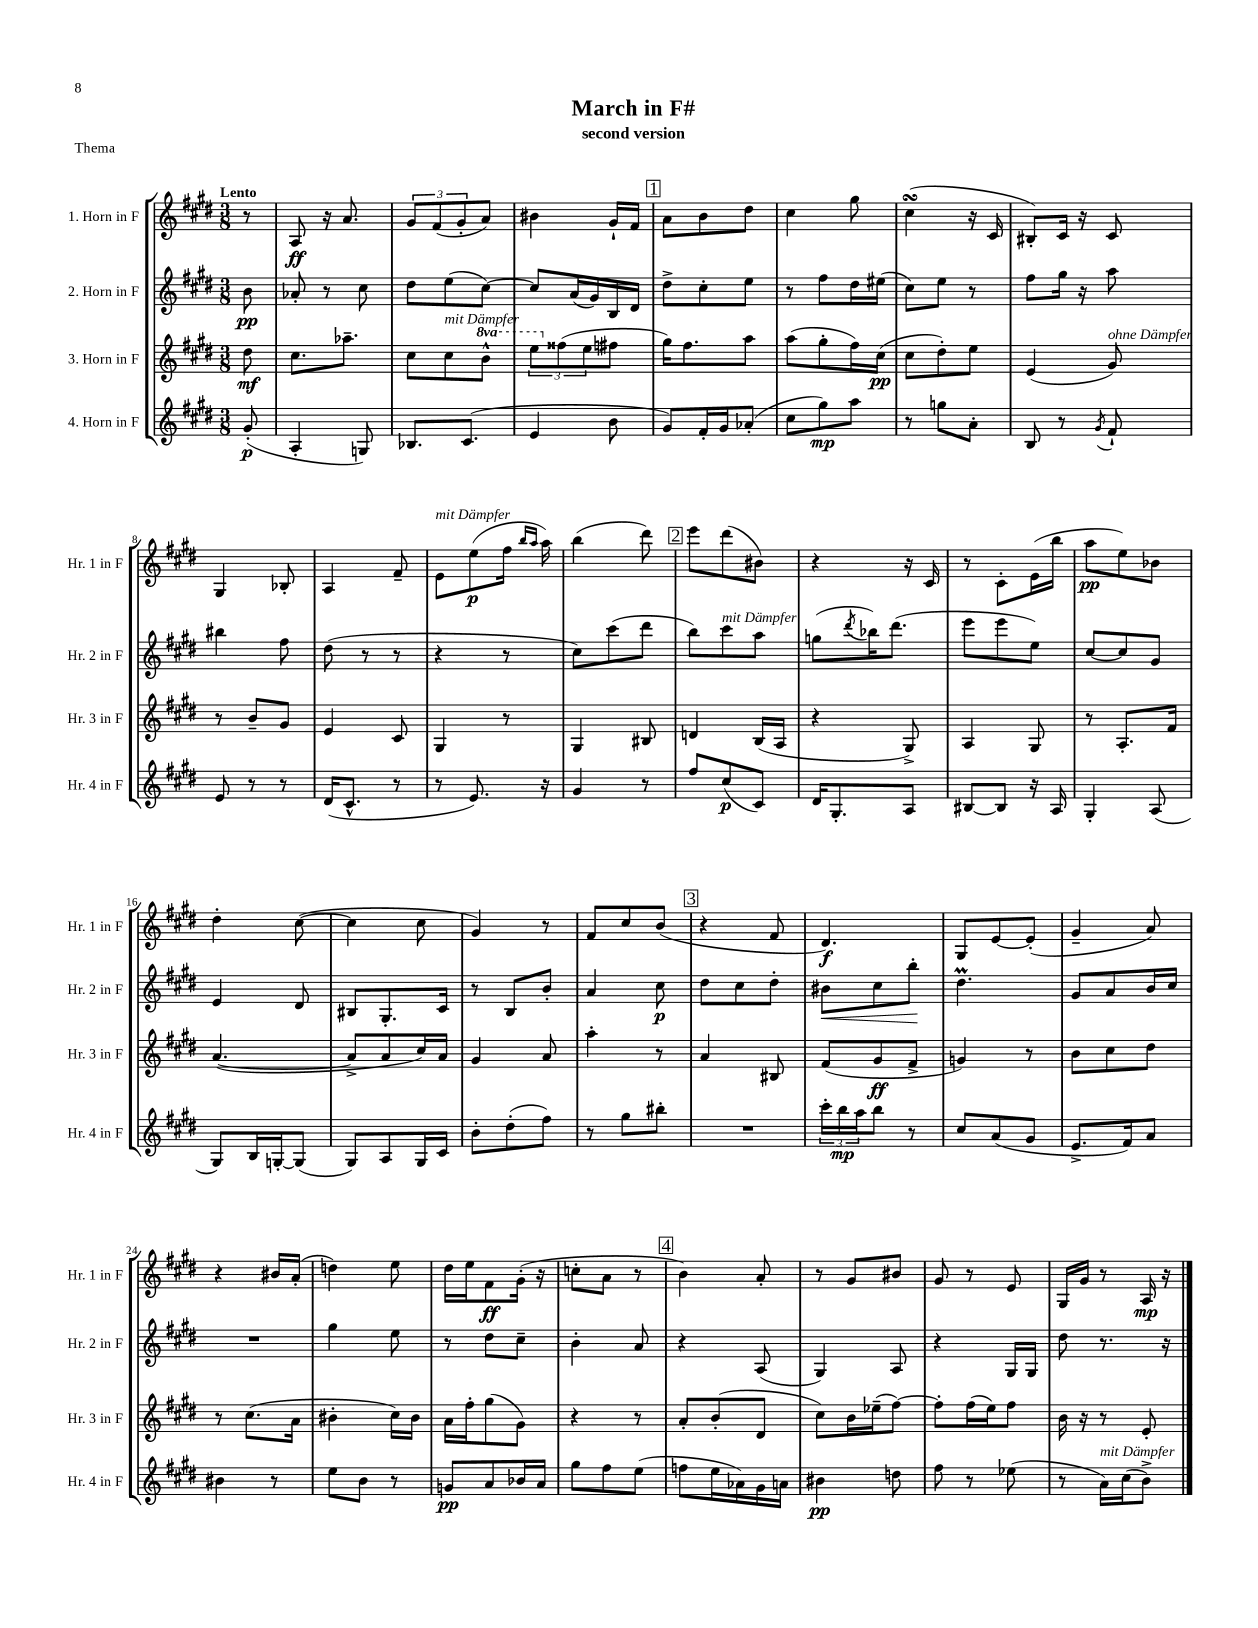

**kern	**kern	**kern	**kern
*staff4	*staff3	*staff2	*staff1
*clefG2	*clefG2	*clefG2	*clefG2
*k[f#c#g#d#]	*k[f#c#g#d#]	*k[f#c#g#d#]	*k[f#c#g#d#]
*M3/8	*M3/8	*M3/8	*M3/8
(8g#'/	8dd#\	8b\	8r
=	=	=	=
4A'/	8.cc#\L	8a-'/	8A/
.	.	8r	16r
.	8.aa-~\J	.	8.a/
8G/)	.	8cc#\	.
=	=	=	=
8.B-/L	8cc#\L	8dd#\L	12g#/L
.	.	.	(12f#/
.	8cc#\	(8ee\	.
.	.	.	12g#'/
(8.c#/J	.	.	.
.	8bb^^\J	[8cc#\J)	8a/J)
=	=	=	=
4e/	12eee\L	8cc#/]L	4b#\
.	(12ff##\	.	.
.	.	(16a/L	.
.	12ee\	.	.
.	.	16g#/)	.
8b\	8ff#\J	16B/	16g#`/LL
.	.	16d#/JJ	16f#/JJ
=	=	=	=
8g#/L)	16gg#\LK)	8dd#^\L	8a\L
.	8.ff#\	.	.
16f#'/L	.	8cc#'\	8b\
16g#/J	.	.	.
(8a-'/J	8aa\J	8ee\J	8dd#\J
=	=	=	=
8cc#\L	(8aa\L	8r	4cc#\
8gg#\)	8gg#'\	8ff#\L	.
8aa\J	16ff#\L)	16dd#\L	8gg#\
.	(16cc#\JJ	(16ee#\JJ	.
=	=	=	=
8r	8cc#\L	8cc#\L)	(4cc#\
8gg\L	8dd#'\)	8ee\J	.
8a'\J	8ee\J	8r	16r
.	.	.	16c#/
=	=	=	=
8B/	(4e/	8ff#\L	8B#'/L)
8r	.	16gg#\Jk	16c#/Jk
.	.	16r	16r
8qg#/	.	.	.
8f#`/	8g#/)	8aa\	8c#/
=	=	=	=
8e/	8r	4bb#\	4G#/
8r	8b~/L	.	.
8r	8g#/J	8ff#\	8B-'/
=	=	=	=
(16d#/LK	4e/	(8dd#\	4A/
8.c#^^/J	.	.	.
.	.	8r	.
8r	8c#/	8r	8f#~/
=	=	=	=
8r	4G#/	4r	8e\L
8.e/)	.	.	(8ee\
.	8r	8r	16ff#\Jk
.	.	.	16qqbb/LL
.	.	.	16qqaa/JJ
16r	.	.	16aa\)
=	=	=	=
4g#/	4G#/	8cc#\L)	(4bb\
.	.	(8ccc#\	.
8r	8B#/	8ddd#\J	8ddd#\)
=	=	=	=
8ff#/L	4d/	8bb\L)	8eee\L
(8cc#/	.	8ccc#\	(8ddd#\
8c#/J)	(16B/LL	8aa\J	8b#\J)
.	16A/JJ	.	.
=	=	=	=
16d#/LK	4r	(8gg\L	4r
8.G#'/	.	.	.
.	.	8qddd#/	.
.	.	16bb-\K)	.
.	.	(8.ddd#\J	.
8A/J	8G#^/)	.	16r
.	.	.	16c#/
=	=	=	=
[8B#/L	4A/	8eee\L	8r
8B#/]J	.	8eee\	8c#'\L
16r	8G#/	8ee\J)	(16e\L
16A/	.	.	16bb\JJ
=	=	=	=
4G#'/	8r	[8cc#/L	8aa\L
.	8.A'/L	8cc#/]	8ee\)
(8A/	.	8g#/J	8b-\J
.	16f#/Jk	.	.
=	=	=	=
8G#/L)	([4.a/	4e/	4dd#'\
16B/L	.	.	.
[16G'/J	.	.	.
(8G/]J	.	8d#/	([8cc#\
=	=	=	=
8G#/L)	8a^/]L	8B#/L	4cc#\]
8A/	8a/	8.G#'/	.
16G#/L	16cc#/L)	.	8cc#\
16c#/JJ	16a/JJ	16c#/Jk	.
=	=	=	=
8b'\L	4g#/	8r	4g#/)
(8dd#'\	.	8B/L	.
8ff#\J)	8a/	8b'/J	8r
=	=	=	=
8r	4aa'\	4a/	8f#/L
8gg#\L	.	.	8cc#/
8bb#'\J	8r	8cc#\	(8b/J
=	=	=	=
4.r	4a/	8dd#\L	4r
.	.	8cc#\	.
.	8B#/	8dd#'\J	8f#/
=	=	=	=
24ccc#'\LL	(8f#/L	8b#\L	4.d#/)
24bb\	.	.	.
24aa\J	.	.	.
8bb\J	8g#/	8cc#\	.
8r	8f#^/J	8bb'\J	.
=	=	=	=
8cc#/L	4g/)	4.dd#\	8G#/L
(8a/	.	.	[8e/
8g#/J	8r	.	(8e'/]J
=	=	=	=
8.e^/L	8b\L	8g#/L	4g#~/
.	8cc#\	8a/	.
16f#/k)	.	.	.
8a/J	8dd#\J	16b/L	8a/)
.	.	16cc#/JJ	.
=	=	=	=
4b#\	8r	4.r	4r
.	(8.cc#\L	.	.
8r	.	.	16b#/LL
.	16a\Jk	.	(16a'/JJ
=	=	=	=
8ee\L	4b#'\	4gg#\	4dd\)
8b\J	.	.	.
8r	16cc#\LL)	8ee\	8ee\
.	16b#\JJ	.	.
=	=	=	=
8g/L	16a\LL	8r	16dd#\LL
.	16ff#'\J	.	16ee\J
8a/	(8gg#\	8dd#\L	8f#\
16b-/L	8g#\J)	8cc#~\J	(16g#'\Jk
16a/JJ	.	.	16r
=	=	=	=
8gg#\L	4r	4b'\	8cc'\L
8ff#\	.	.	8a\J
(8ee\J	8r	8a/	8r
=	=	=	=
8ff\L	8a'/L	4r	4b\)
16ee\L	(8b'/	.	.
16a-\)	.	.	.
16g#\	8d#/J	(8A/	8a'/
16a\JJ	.	.	.
=	=	=	=
4b#\	8cc#\L)	4G#/)	8r
.	16b\L	.	8g#/L
.	(16ee-~\J	.	.
8dd\	[8ff#\J)	8A/	8b#/J
=	=	=	=
8ff#\	8ff#'\]L	4r	8g#/
8r	(16ff#\L	.	8r
.	16ee\J)	.	.
(8ee-\	8ff#\J	16G#/LL	8e/
.	.	16G#/JJ	.
=	=	=	=
8r	16b\	8dd#\	16G#/LL
.	16r	.	16g#/JJ
16a\LL)	8r	8.r	8r
(16cc#\J	.	.	.
8b^\J)	8e'/	.	16A/
.	.	16r	16r
==	==	==	==
*-	*-	*-	*-
